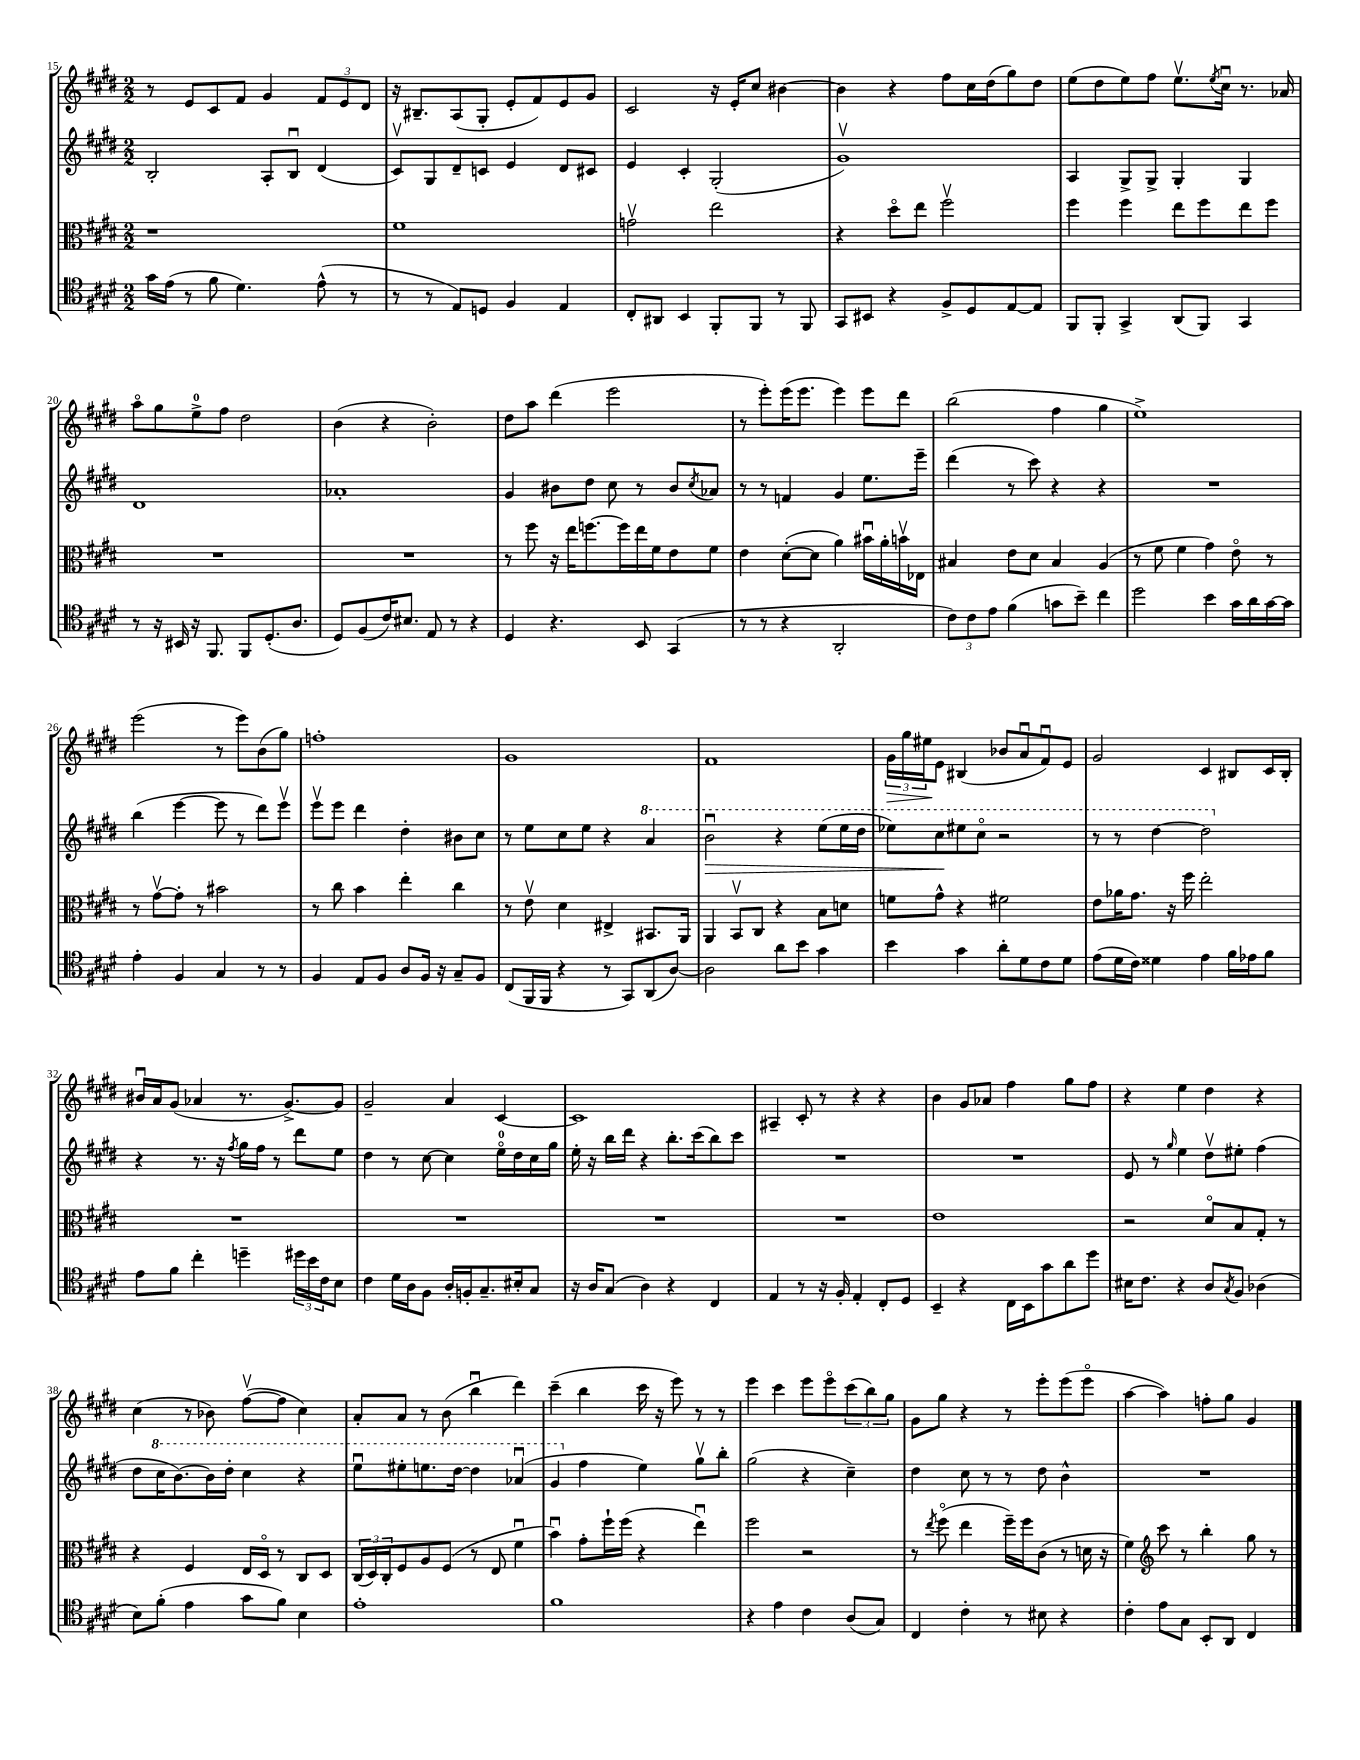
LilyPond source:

<<
\new StaffGroup <<
\new Staff = "s0" {
    \clef treble \key e \major \numericTimeSignature \time 2/2
    r8 e'8 cis'8 fis'8 gis'4 \tuplet 3/2 { fis'8 e'8 dis'8 } |
    r16 bis8.-- a8( gis8-. e'8-. fis'8) e'8 gis'8 |
    cis'2 r16 e'16-. cis''8 bis'4~ |
    bis'4 r4 fis''8 cis''16 dis''16( gis''8) dis''8 |
    e''8( dis''8 e''8) fis''8 e''8.\upbow \acciaccatura { e''8 } cis''16\downbow r8. aes'16 |
    a''8\flageolet gis''8 e''8-0-> fis''8 dis''2 |
    b'4( r4 b'2-.) |
    dis''8 a''8 dis'''4( e'''2 |
    r8 e'''8-.) e'''16( e'''8. e'''4) e'''8 dis'''8 |
    b''2( fis''4 gis''4 |
    e''1->) |
    e'''2( r8 e'''8) b'8( gis''8) |
    f''1-. |
    gis'1 |
    fis'1 |
    \tuplet 3/2 { gis'16\> gis''16 eis''16\! } e'8 bis4( bes'8 a'8\downbow fis'8\downbow) e'8 |
    gis'2 cis'4 bis8 cis'16 bis16-. |
    bis'16\downbow a'16 gis'8( aes'4 r8. gis'8.~->) gis'8 |
    gis'2-- a'4 cis'4~ |
    cis'1 |
    ais4-- cis'8-. r8 r4 r4 |
    b'4 gis'8 aes'8 fis''4 gis''8 fis''8 |
    r4 e''4 dis''4 r4 |
    cis''4( r8 bes'8) fis''8~\upbow( fis''8 cis''4) |
    a'8-. a'8 r8 b'8( b''4\downbow dis'''4) |
    cis'''4--( b''4 cis'''16 r16 e'''8) r8 r8 |
    e'''4 cis'''4 e'''8 e'''8\flageolet \tuplet 3/2 { cis'''8( b''8) gis''8 } |
    gis'8 gis''8 r4 r8 e'''8-. e'''8( e'''8\flageolet |
    a''4~ a''4) f''8-. gis''8 gis'4 \bar "|." |
}
\new Staff = "s1" {
    \clef treble \key e \major \numericTimeSignature \time 2/2
    b2-. a8-. b8\downbow dis'4( |
    cis'8\upbow) gis8 dis'8-- c'8 e'4 dis'8 cis'8 |
    e'4 cis'4-. gis2-.( |
    gis'1\upbow) |
    a4 gis8-> gis8-> gis4-. gis4 |
    dis'1 |
    aes'1-. |
    gis'4 bis'8 dis''8 cis''8 r8 bis'8 \acciaccatura { cis''8 } aes'8 |
    r8 r8 f'4 gis'4 e''8. e'''16-- |
    dis'''4( r8 cis'''8) r4 r4 |
    R1 |
    b''4( e'''4~ e'''8 r8 dis'''8) e'''8\upbow |
    e'''8\upbow e'''8 dis'''4 dis''4-. bis'8 cis''8 |
    r8 e''8 cis''8 e''8 r4 \ottava #1 a''4 |
    b''2\downbow\> r4 e'''8( e'''16 dis'''16 |
    ees'''8) cis'''8\! eis'''8 cis'''8\flageolet r2 |
    r8 r8 dis'''4~ dis'''2 \ottava #0 |
    r4 r8. r16 \acciaccatura { fis''8 } gis''16 fis''16 r8 dis'''8 e''8 |
    dis''4 r8 cis''8~ cis''4 e''16-0\flageolet dis''16 cis''16 gis''16 |
    e''16-. r16 b''16 dis'''16 r4 b''8.-. cis'''16( b''8) cis'''8 |
    R1 |
    R1 |
    e'8 r8 \grace { gis''16 } e''4 dis''8\upbow eis''8-. fis''4( |
    dis''8 \ottava #1 cis'''16 b''8.~) b''16 dis'''16-. cis'''4 r4 |
    e'''8\downbow eis'''8-. e'''8. dis'''16~ dis'''4 aes''4\downbow( |
    gis''4 \ottava #0 fis''4 e''4) gis''8\upbow b''8-. |
    gis''2( r4 cis''4--) |
    dis''4 cis''8 r8 r8 dis''8 b'4-^ |
    R1 \bar "|." |
}
\new Staff = "s2" {
    \clef alto \key e \major \numericTimeSignature \time 2/2
    r1 |
    fis'1 |
    g'2\upbow e''2 |
    r4 dis''8\flageolet e''8 fis''2\upbow |
    fis''4 fis''4 e''8 fis''8 e''8 fis''8 |
    R1 |
    R1 |
    r8 fis''8 r16 e''16 f''8.~ f''16 e''16 fis'16 e'8 fis'8 |
    e'4 dis'8~-.( dis'8 a'4) bis'16\downbow a'16-. b'16\upbow ees16 |
    bis4 e'8 dis'8 bis4 a4( |
    r8 fis'8 fis'4 gis'4) e'8\flageolet r8 |
    r8 gis'8~\upbow gis'8-. r8 bis'2 |
    r8 cis''8 b'4 e''4-. cis''4 |
    r8 e'8\upbow dis'4 eis4-> bis,8. a,16 |
    a,4 b,8\upbow cis8 r4 b8 d'8 |
    f'8 gis'8-^ r4 fis'2 |
    e'8 aes'16 gis'8. r16 fis''16 e''2-. |
    R1 |
    R1 |
    R1 |
    R1 |
    e'1 |
    r2 dis'8\flageolet b8 gis8-. r8 |
    r4 fis4 e16 dis16\flageolet r8 cis8 dis8 |
    \tuplet 3/2 { cis16( dis16) cis16-. } fis8 a8 fis8( r8 e8 fis'4\downbow |
    b'4\downbow) gis'8-. fis''16-! fis''16( r4 e''4\downbow) |
    fis''2 r2 |
    r8 \acciaccatura { e''8 } fis''8\flageolet( e''4 fis''16--) fis''16 cis'8( r8 d'16 r16 |
    fis'4) \clef treble cis'''8 r8 b''4-. gis''8 r8 \bar "|." |
}
\new Staff = "s3" {
    \clef tenor \key e \major \numericTimeSignature \time 2/2
    gis'16 e'16( r8 fis'8 dis'4.) e'8-^( r8 |
    r8 r8 e8) d8 fis4 e4 |
    cis8-. ais,8 b,4 fis,8-. fis,8 r8 fis,8 |
    gis,8 bis,8 r4 fis8-> dis8 e8~ e8 |
    fis,8 fis,8-. gis,4-> a,8( fis,8) gis,4 |
    r8 r16 bis,16 r16 fis,8. fis,8 dis8.-.( a8. |
    dis8) fis8( cis'16) bis8. e8 r8 r4 |
    dis4 r4. b,8 gis,4( |
    r8 r8 r4 a,2-. |
    \tuplet 3/2 { cis'8) cis'8 e'8 } fis'4( g'8 b'8--) cis''4 |
    dis''2 b'4 gis'16 a'16 gis'16~ gis'16 |
    e'4-. fis4 gis4 r8 r8 |
    fis4 e8 fis8 a8 fis16 r16 gis8-- fis8 |
    cis8( fis,16 fis,16 r4 r8 gis,8) a,8( a8~) |
    a2 a'8 b'8 gis'4 |
    b'4 gis'4 a'8-. dis'8 cis'8 dis'8 |
    e'8( dis'16 cis'16) disis'4 e'4 fis'16 ees'16 fis'8 |
    e'8 fis'8 cis''4-. d''4-- \tuplet 3/2 { dis''16 b'16 cis'16 } b8 |
    cis'4 dis'16 a16 fis8 a16-. f16-. gis8.-- bis16-. gis8 |
    r16 a16 gis8( a4) r4 cis4 |
    e4 r8 r16 fis16-. e4-. cis8-. dis8 |
    b,4-- r4 cis16 b,16 gis'8 a'8 dis''8 |
    bis16 cis'8. r4 a8 \acciaccatura { gis8 } fis8 aes4( |
    b8) fis'8-.( e'4 gis'8 fis'8) b4 |
    e'1-. |
    fis'1 |
    r4 e'4 cis'4 a8( gis8) |
    cis4 cis'4-. r8 bis8 r4 |
    cis'4-. e'8 gis8 b,8-. a,8 cis4 \bar "|." |
}
>>
>>
\layout { \context { \Score currentBarNumber = #15 } }
